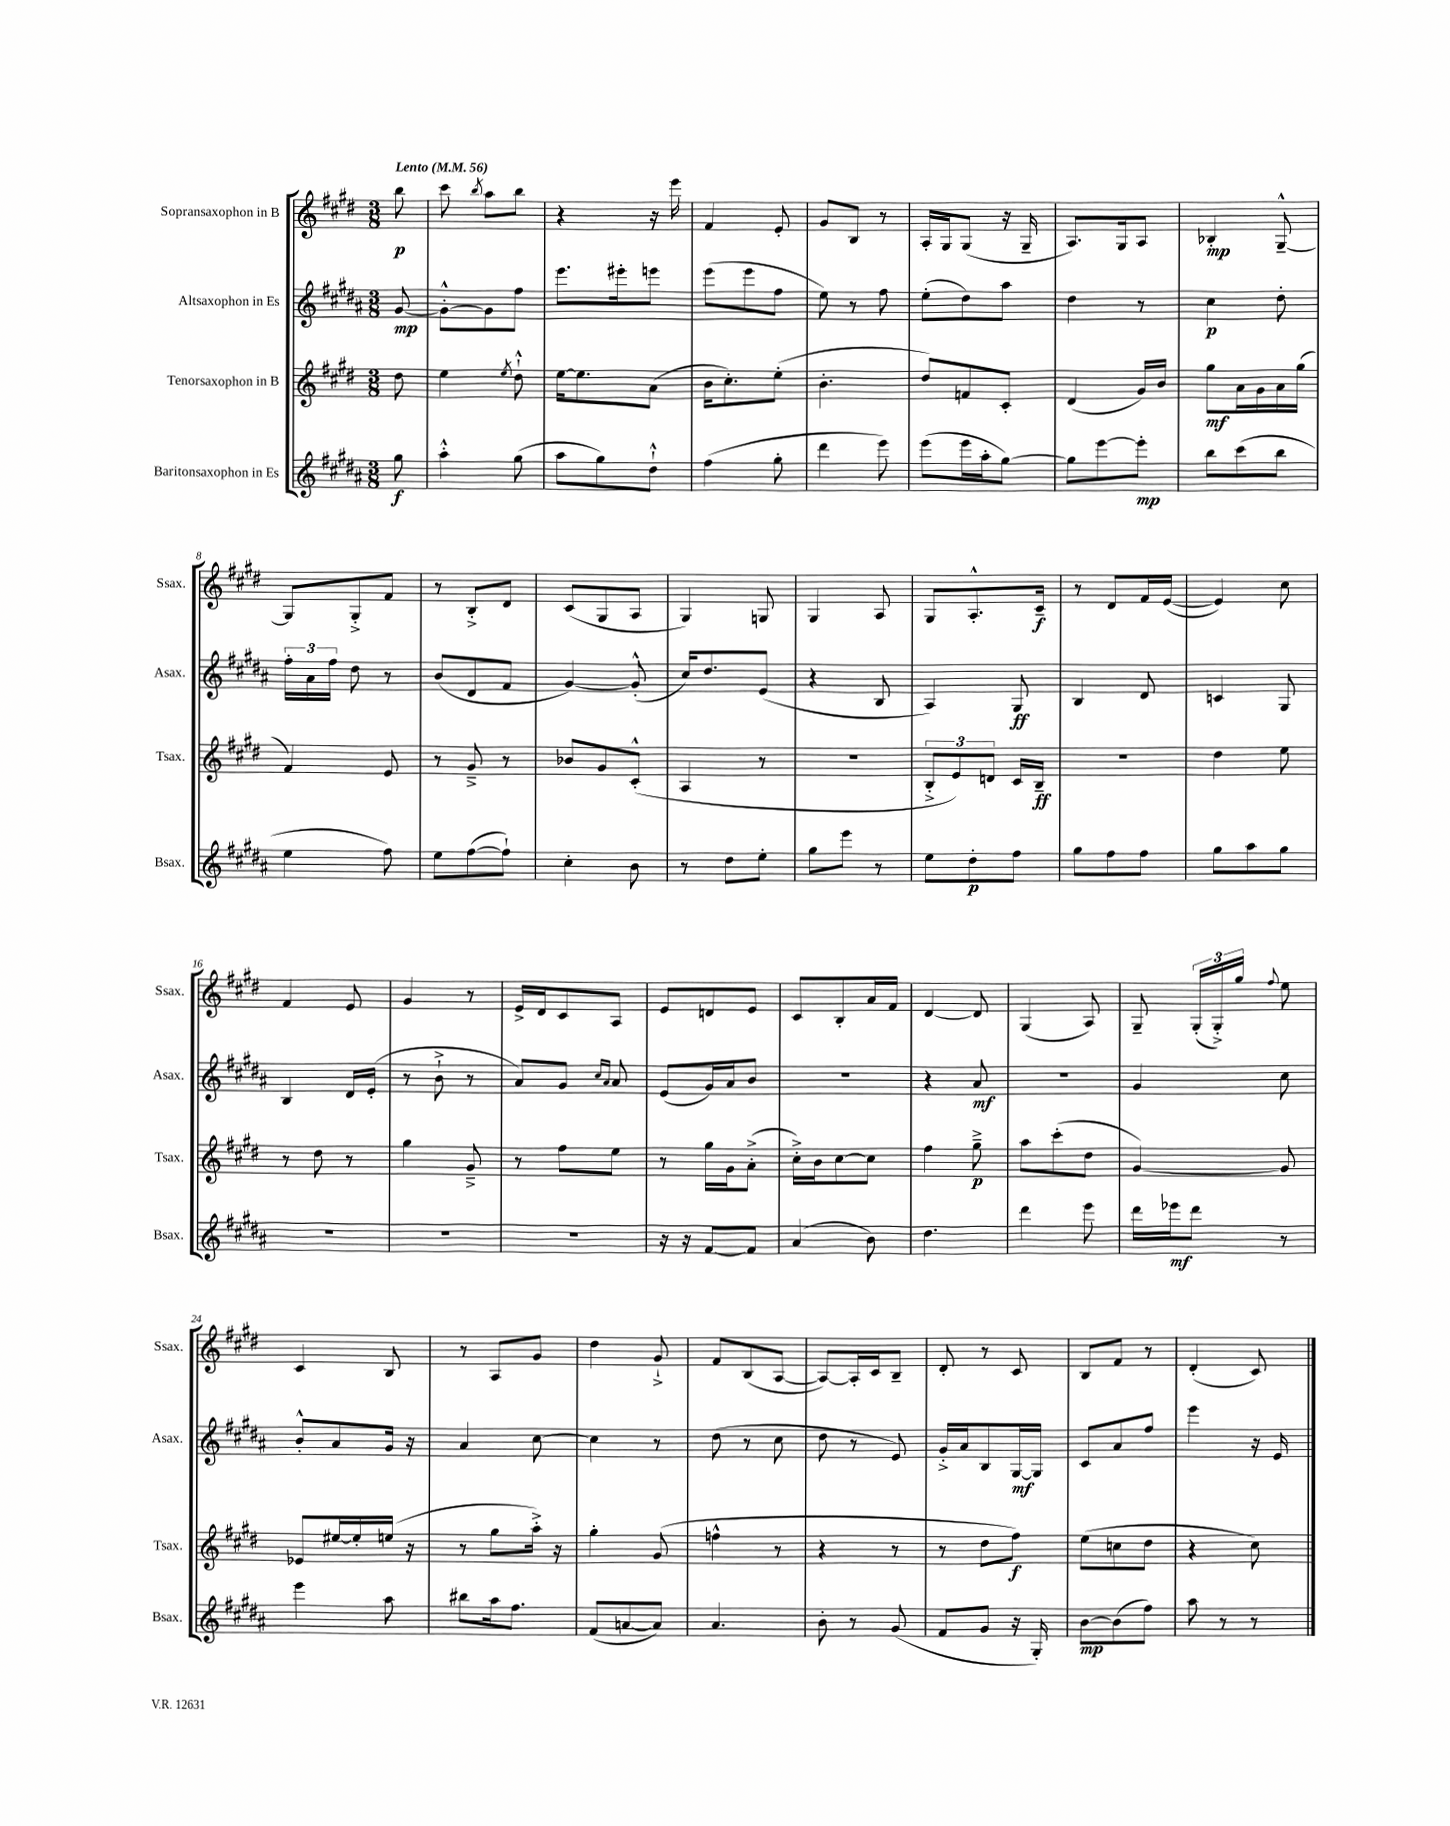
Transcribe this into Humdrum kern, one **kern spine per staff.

**kern	**kern	**kern	**kern
*staff4	*staff3	*staff2	*staff1
*clefG2	*clefG2	*clefG2	*clefG2
*k[f#c#g#d#a#]	*k[f#c#g#d#]	*k[f#c#g#d#a#]	*k[f#c#g#d#]
*M3/8	*M3/8	*M3/8	*M3/8
*MM56	*MM56	*MM56	*MM56
8gg#\	8dd#\	[8g#/	8bb\
=	=	=	=
4aa#'^^\	4ee\	8g#'^^\_L	8ccc#\
.	.	.	8qbb/
.	.	8g#\]	8aa\L
.	8qee/	.	.
(8gg#\	8dd#`^^\	8ff#\J	8bb\J
=	=	=	=
8aa#\L	[16ee\LK	8.eee\L	4r
.	8.ee\]	.	.
8gg#\)	.	.	.
.	.	16eee#'\k	.
8dd#`^^\J	(8a\J	8eee\J	16r
.	.	.	16eee\
=	=	=	=
(4ff#\	16b\LK	(8eee\L	4f#/
.	8.cc#'\)	.	.
.	.	8eee\	.
8gg#'\	(8ee'\J	8ff#\J	8e'/
=	=	=	=
4ddd#\	4.b'\	8ee\)	8g#/L
.	.	8r	8B/J
8eee\)	.	8ff#\	8r
=	=	=	=
(8eee\L	8dd#/L)	(8ee'\L	16A'/LL
.	.	.	16G#/J
16eee\L	8f/	8dd#\)	(8G#/J
16aa#'\J	.	.	.
[8gg#\J)	8c#'/J	8aa#\J	16r
.	.	.	16G#~/
=	=	=	=
8gg#\]L	(4d#/	4dd#\	8.A/L)
[8eee\	.	.	.
.	.	.	16G#/k
8eee'\]J	16g#/LL)	8r	8A/J
.	16b/JJ	.	.
=	=	=	=
8bb\L	8gg#\L	4cc#\	4B-'/
(8ccc#\	16a\L	.	.
.	16g#\	.	.
8bb\J	16a\	8dd#'\	[8G#~^^/
.	(16gg#\JJ	.	.
=	=	=	=
4ee\	4f#/)	24ff#'\LL	8G#/]L
.	.	24a#\	.
.	.	24ff#\JJ	.
.	.	8dd#\	8G#'^/
8ff#\)	8e/	8r	8f#/J
=	=	=	=
8ee\L	8r	(8b/L	8r
([8ff#\	8g#~^/	8d#/	8B'^/L
8ff#`\]J)	8r	8f#/J	8d#/J
=	=	=	=
4cc#'\	8b-/L	[4g#/)	(8c#/L
.	8g#/	.	8G#/
8b\	(8c#'^^/J	(8g#'^^/]	8A/J
=	=	=	=
8r	4A/	16cc#/LK)	4G#/)
.	.	8.dd#/	.
8dd#\L	.	.	.
8ee'\J	8r	(8e/J	8G/
=	=	=	=
8gg#\L	4.r	4r	4G#/
8eee\J	.	.	.
8r	.	8B/	8A/
=	=	=	=
8ee\L	12B'^/L	4A#/)	8G#/L
.	12e/)	.	.
8dd#'\	.	.	8.A'^^/
.	12d/J	.	.
8ff#\J	16c#/LL	8G#/	.
.	16B~/JJ	.	16c#~/Jk
=	=	=	=
8gg#\L	4.r	4B/	8r
8ff#\	.	.	8d#/L
8ff#\J	.	8d#/	16f#/L
.	.	.	([16e/JJ
=	=	=	=
8gg#\L	4dd#\	4c/	4e/])
8aa#\	.	.	.
8gg#\J	8ee\	8G#/	8cc#\
=	=	=	=
4.r	8r	4B/	4f#/
.	8dd#\	.	.
.	8r	16d#/LL	8e/
.	.	(16e'/JJ	.
=	=	=	=
4.r	4gg#\	8r	4g#/
.	.	8b`^\	.
.	8g#~^/	8r	8r
=	=	=	=
4.r	8r	8a#/L)	16e^/LL
.	.	.	16d#/J
.	8ff#\L	8g#/J	8c#/
.	.	16qqcc#/LL	.
.	.	16qqa#/JJ	.
.	8ee\J	8a#/	8A/J
=	=	=	=
16r	8r	(8e/L	8e/L
16r	.	.	.
[8f#/L	16gg#\LL	16g#/L)	8d/
.	16g#\J	16a#/J	.
8f#/]J	(8a'^\J	8b/J	8e/J
=	=	=	=
(4a#/	16cc#'^\LL)	4.r	8c#/L
.	16b\J	.	.
.	[8cc#\	.	8B'/
8b\)	8cc#\]J	.	16a/L
.	.	.	16f#/JJ
=	=	=	=
4.dd#\	4ff#\	4r	[4d#/
.	8gg#~^\	8a#/	8d#/]
=	=	=	=
4ddd#\	8aa\L	4.r	(4G#/
.	(8ccc#'\	.	.
8eee\	8dd#\J	.	8A/)
=	=	=	=
16ddd#\LL	[4g#/)	4g#/	8G#~/
16eee-\J	.	.	.
8ddd#\J	.	.	(24G#'/LL
.	.	.	24G#'^/)
.	.	.	24gg#/JJ
.	.	.	8qqff#/
8r	8g#/]	8cc#\	8ee\
=	=	=	=
4eee\	8e-/L	8b'^^/L	4c#/
.	[16ee#/L	8a#/	.
.	16ee#'/]	.	.
8aa#\	(16ee/JJ	16g#/Jk	8B/
.	16r	16r	.
=	=	=	=
8bb#\L	8r	4a#/	8r
16aa#\k	8gg#\L	.	8A/L
8.ff#\J	.	.	.
.	16aa'^\Jk)	[8cc#\	8g#/J
.	16r	.	.
=	=	=	=
(8f#/L	4gg#'\	4cc#\]	4dd#\
[8a/	.	.	.
8a/]J)	(8g#/	8r	8g#`^/
=	=	=	=
4.a#/	4ff^^\	(8dd#\	8f#/L
.	.	8r	(8B/
.	8r	8cc#\	[8A/J
=	=	=	=
8b'\	4r	8dd#\	8A/_L)
8r	.	8r	16A'/]L
.	.	.	16c#/J
(8g#/	8r	8e/)	8B~/J
=	=	=	=
8f#/L	8r	16g#'^/LL	8d#'/
.	.	16a#/J	.
8g#/J	8dd#\L	8B/	8r
16r	8ff#\J)	[16G#/L	8c#/
16G#'/)	.	16G#/]JJ	.
=	=	=	=
[8b\L	(8ee\L	8c#/L	8B/L
(8b\]	8cc\	8a#/	8f#/J
8ff#\J)	8dd#\J	8ff#/J	8r
=	=	=	=
8aa#\	4r	4eee\	(4d#'/
8r	.	.	.
8r	8cc#\)	16r	8c#/)
.	.	16e/	.
==	==	==	==
*-	*-	*-	*-
